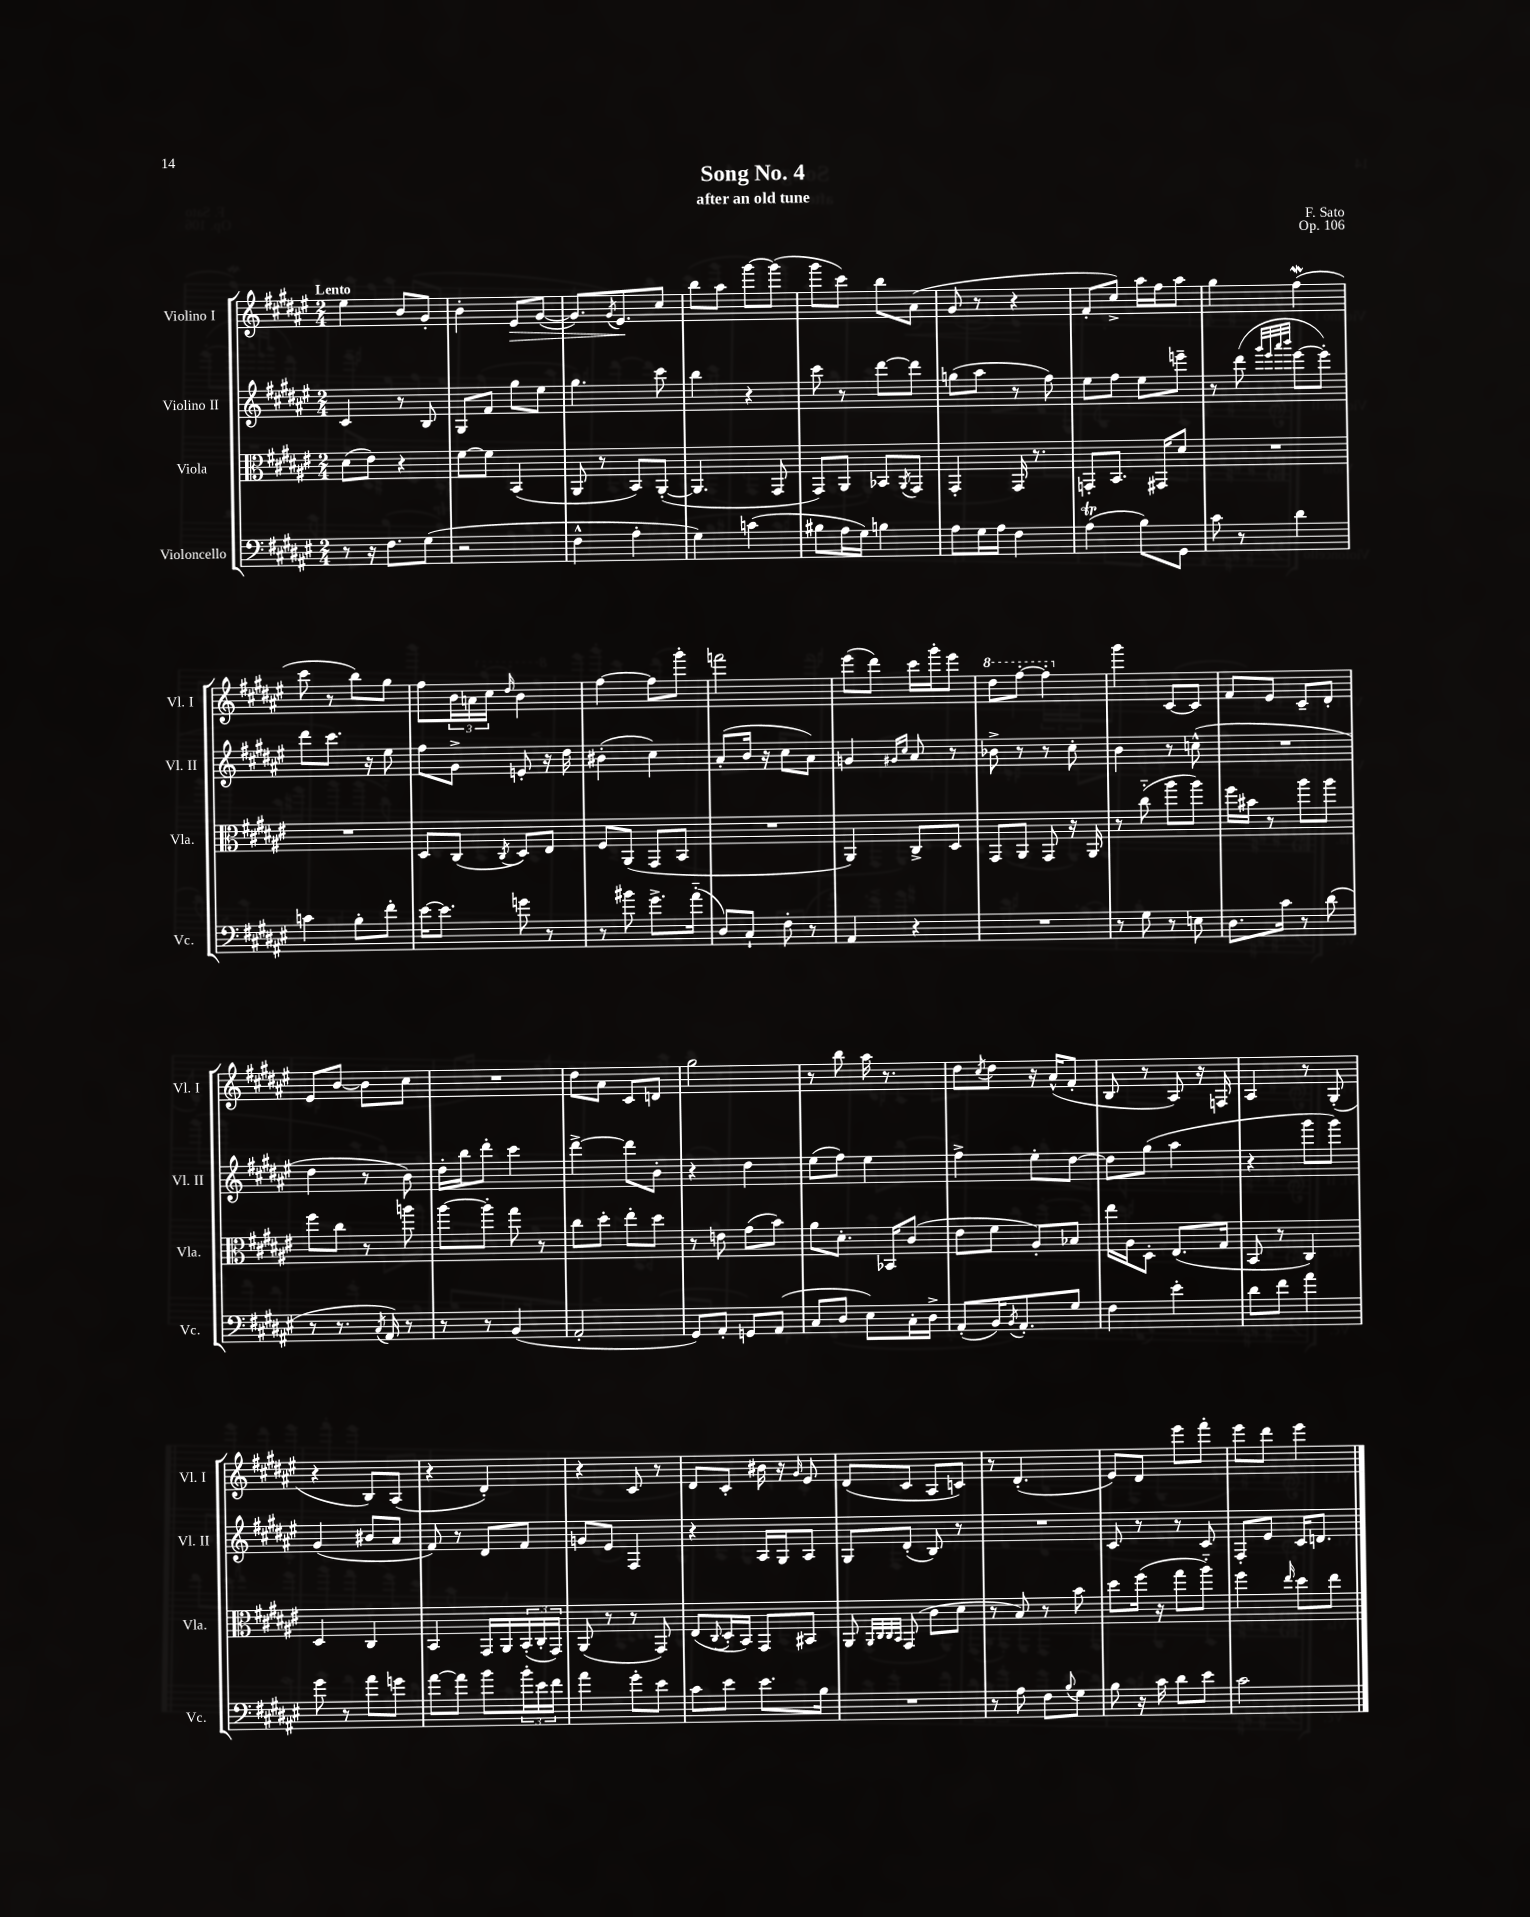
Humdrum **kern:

**kern	**kern	**kern	**kern	**dynam
*part4	*part3	*part2	*part1	*part1
*staff4	*staff3	*staff2	*staff1	*staff1
*I"Violoncello	*I"Viola	*I"Violino II	*I"Violino I	*
*I'Vc.	*I'Vla.	*I'Vl. II	*I'Vl. I	*
*clefF4	*clefC3	*clefG2	*clefG2	*
*k[f#c#g#d#a#e#]	*k[f#c#g#d#a#e#]	*k[f#c#g#d#a#e#]	*k[f#c#g#d#a#e#]	*
*M2/4	*M2/4	*M2/4	*M2/4	*
=1	=1	=1	=1	=1
!	!	!	!LO:TX:a:B:t=Lento	!
8r	(8d#\L	4c#/	4ee#\	.
16r	8e#\J)	.	.	.
8.F#\L	.	.	.	.
.	4r	8r	8b/L	.
(8G#\J	.	8B/	8g#'/J	.
=2	=2	=2	=2	=2
2r	[8f#\L	8G#/L	4b'\	.
.	8f#\J]	8f#/J	.	.
!	!	!	!	!LO:HP:b
.	(4BB/	8gg#\L	8e#/L	>
.	.	8ee#\J	([8g#/J	.
=3	=3	=3	=3	=3
4F#^^\	8AA#/	4.gg#\	8.g#/L])	.
.	8r	.	.	.
.	.	.	8qg#/	.
.	.	.	8.e#/	.
4A#'\	8BB/L)	.	.	.
.	([8AA#'/J	8ccc#\	8cc#/J	]
=4	=4	=4	=4	=4
4G#\)	4.AA#/]	4bb\	8bb\L	.
.	.	.	8aa#\J	.
(4cn\	.	4r	[8ggg#\L	.
.	8GG#/	.	(8ggg#\J]	.
=5	=5	=5	=5	=5
8B#X\L	8GG#/L)	8ccc#\	8ggg#\L	.
16A#\L	8AA#/J	8r	8ccc#\J)	.
16G#\JJ)	.	.	.	.
4Bn\	8BB-X/L	[8ddd#\L	8bb\L	.
.	8qAA#/	.	.	.
.	8GG#/J	8ddd#\J]	(8a#\J	.
=6	=6	=6	=6	=6
8A#\L	4GG#'/	(8ggn\L	8g#/	.
16G#\L	.	8aa#\J	8r	.
16A#\JJ	.	.	.	.
4F#\	16GG#/	8r	4r	.
.	8.r	.	.	.
.	.	8ff#\)	.	.
=7	=7	=7	=7	=7
(4A#t\	8GGn'/L	8ee#\L	8f#'/L	.
.	8.BB/J	8ff#\J	8cc#^/J)	.
8B\L)	.	8ee#\L	16aa#\LL	.
.	16GG#X/KL	.	16ff#\J	.
8GG#\J	8d#/J	8eeen~\J	8aa#\J	.
=8	=8	=8	=8	=8
8c#\	2r	8r	4gg#\	.
8r	.	(8ddd#\	.	.
.	.	32qqggg#/LLL	.	.
.	.	32qqeee#/	.	.
.	.	32qqaaa#/	.	.
.	.	32qqbbb/JJJ	.	.
4d#\	.	[8eee#\L	(4ff#w\	.
.	.	8eee#'\J])	.	.
!!LO:LB:g=z
=9	=9	=9	=9	=9
4cn\	2r	8ddd#\L	8ccc#\	.
.	.	8.ccc#\J	8r	.
8B'\L	.	.	8bb\L)	.
.	.	16r	.	.
8f#'\J	.	8ee#\	8gg#\J	.
=10	=10	=10	=10	=10
[16e#\KL	8D#/L	8ff#\L	8ff#\L	.
8.e#\J]	.	.	.	.
.	(8C#/J	8g#^\J	24b\L	.
.	.	.	24an\	.
.	.	.	24cc#\JJ	.
.	8qC#/	.	16qqdd#/	.
8gn\	8D#/L)	8en'/	4b\	.
8r	8E#/J	16r	.	.
.	.	16dd#\	.	.
=11	=11	=11	=11	=11
8r	8F#/L	(4b#X'\	[4ff#\	.
8b#X\	(8AA#/J	.	.	.
8.g#^\L	8GG#/L	4cc#\)	8ff#\L]	.
.	8BB/J	.	8ggg#'\J	.
(16a#\Jk	.	.	.	.
=12	=12	=12	=12	=12
8D#/L)	2r	(8a#'/L	2fffn\	.
8C#`/J	.	16b/Jk	.	.
.	.	16r	.	.
8F#'\	.	8cc#\L	.	.
8r	.	8a#\J)	.	.
=13	=13	=13	=13	=13
4AA#/	4AA#/)	4gn/	(8eee#\L	.
.	.	.	8ddd#\J)	.
.	.	16qqg#X/LL	.	.
.	.	16qqcc#/JJ	.	.
4r	8C#^/L	8a#/	16ccc#\LL	.
.	.	.	16ggg#'\J	.
.	8D#/J	8r	8eee#\J	.
=14	=14	=14	=14	=14
*	*	*	*8va	*
2r	8GG#/L	8b-X^\	8ddd#\L	.
.	8AA#/J	8r	[8fff#'\J	.
.	8GG#/	8r	4fff#'\]	.
.	16r	8cc#'\	.	.
.	16AA#/	.	.	.
=15	=15	=15	=15	=15
*	*	*	*X8va	*
8r	8r	4b\	4ggg#\	.
8G#\	(8cc#\	.	.	.
8r	8aa#\L	8r	[8c#/L	.
8En\	8aa#\J)	(8ccn^^\	8c#/J]	.
=16	=16	=16	=16	=16
8.D#\L	16ff#\LL	2r	8f#/L	.
.	16b#X\JJ	.	.	.
.	8r	.	8e#/J	.
16c#\Jk	.	.	.	.
8r	8aa#\L	.	8c#~/L	.
(8d#\	8aa#\J	.	8d#'/J	.
!!LO:LB:g=z
=17	=17	=17	=17	=17
8r	8ff#\L	4dd#\	8e#/L	.
8.r	8cc#\J	.	[8b/J	.
.	8r	8r	8b\L]	.
8qC#/	.	.	.	.
16AA#/)	.	.	.	.
8r	8aan\	8b\)	8cc#\J	.
=18	=18	=18	=18	=18
8r	[8aa#\L	16dd#'\LL	2r	.
.	.	16bb\J	.	.
8r	8aa#'\J]	8ddd#'\J	.	.
(4BB/	8gg#\	4ccc#\	.	.
.	8r	.	.	.
=19	=19	=19	=19	=19
2AA#'/	8cc#\L	[4ddd#^\	8dd#\L	.
.	8dd#'\J	.	8a#\J	.
.	8ee#'\L	8ddd#\L]	8c#/L	.
.	8dd#\J	8b'\J	8dn/J	.
=20	=20	=20	=20	=20
8GG#/L)	8r	4r	2gg#\	.
8AA#'/J	8en\	.	.	.
8GGn/L	(8g#\L	4dd#\	.	.
(8AA#/J	8b\J)	.	.	.
=21	=21	=21	=21	=21
8C#/L	8a#\L	(8ee#\L	8r	.
8D#/J	8.d#'\J	8ff#\J)	8bb\	.
8E#\L)	.	4ee#\	16aa#\	.
.	16BB-X/KL	.	8.r	.
16C#'\L	(8c#/J	.	.	.
16D#^\JJ	.	.	.	.
=22	=22	=22	=22	=22
(8AA#'/L	8e#\L	4ff#^\	8dd#\L	.
.	.	.	8qcc#/	.
16BB/K)	8f#\J	.	8dd#\J	.
8qBB/	.	.	.	.
8.AA#'/	.	.	.	.
.	8A#'/L)	8ee#'\L	16r	.
.	.	.	(16a#^^/KL	.
8G#/J	8B-X/J	[8dd#\J	8f#'/J	.
=23	=23	=23	=23	=23
4F#\	16ee#\LL	8dd#\L]	8B/	.
.	16A#\J	.	.	.
.	8D#'\J	(8gg#\J	8r	.
4e#'\	(8.E#/L	4aa#\	8A#/)	.
.	.	.	16r	.
.	16G#/Jk	.	16Fn/	.
=24	=24	=24	=24	=24
8d#\L	8BB/	4r	4A#/	.
8f#\J	8r	.	.	.
4a#\	4C#/)	8ggg#\L	8r	.
.	.	8ggg#\J)	(8G#'/	.
!!LO:LB:g=z
=25	=25	=25	=25	=25
8g#\	4D#/	(4g#/	4r	.
8r	.	.	.	.
8a#\L	4C#/	8b#X/L	8B/L)	.
8gn\J	.	8a#/J	(8A#/J	.
=26	=26	=26	=26	=26
[8a#\L	4BB/	8f#/)	4r	.
8a#\J]	.	8r	.	.
8b\L	16GG#/LL	8d#/L	4d#'/)	.
.	16AA#/	.	.	.
24b'\L	(24BB'/	8f#/J	.	.
24e#\	24C#'/	.	.	.
24f#\JJ	24GG#/JJ)	.	.	.
=27	=27	=27	=27	=27
4a#\	(8AA#/	8gn/L	4r	.
.	8r	8e#/J	.	.
8g#'\L	8r	4F#/	8c#/	.
8e#\J	8GG#/)	.	8r	.
=28	=28	=28	=28	=28
8c#\L	(8E#/L	4r	8d#/L	.
.	8qqC#/	.	.	.
8e#\J	16D#'/L	.	8c#'/J	.
.	16BB/JJ)	.	.	.
8.e#\L	8GG#/L	16A#/LL	16b#X\	.
.	.	16G#/J	16r	.
.	.	.	16qqg#/	.
.	8BB#X/J	8A#/J	8e#/	.
16B\Jk	.	.	.	.
=29	=29	=29	=29	=29
2r	8AA#/	8G#/L	(8d#/L	.
.	32qqAA#/LLL	.	.	.
.	32qqC#/	.	.	.
.	32qqC#/	.	.	.
.	32qqBB/JJJ	.	.	.
.	(8GG#/	(8d#'/J	8c#/J	.
.	8c#\L	8B/)	8A#/L	.
.	8d#\J	8r	8cn/J)	.
=30	=30	=30	=30	=30
8r	8r	2r	8r	.
8A#\	8B/)	.	(4.d#'/	.
8F#\L	8r	.	.	.
8qqB/	.	.	.	.
8G#\J	8b\	.	.	.
=31	=31	=31	=31	=31
8B\	8dd#\L	8c#/	8e#/L)	.
16r	(16ff#\Jk	8r	8d#/J	.
16c#\	16r	.	.	.
8d#\L	8gg#\L	8r	8eee#\L	.
8e#\J	8aa#\J)	8c#/	8fff#'\J	.
=32	=32	=32	=32	=32
2c#\	4ff#\	8F#'/L	8eee#\L	.
.	.	8e#/J	8ddd#\J	.
.	16qqee#/	.	.	.
.	8dd#\L	16c#/KL	4eee#\	.
.	.	8.dn/J	.	.
.	8ee#\J	.	.	.
==	==	==	==	==
*-	*-	*-	*-	*-
